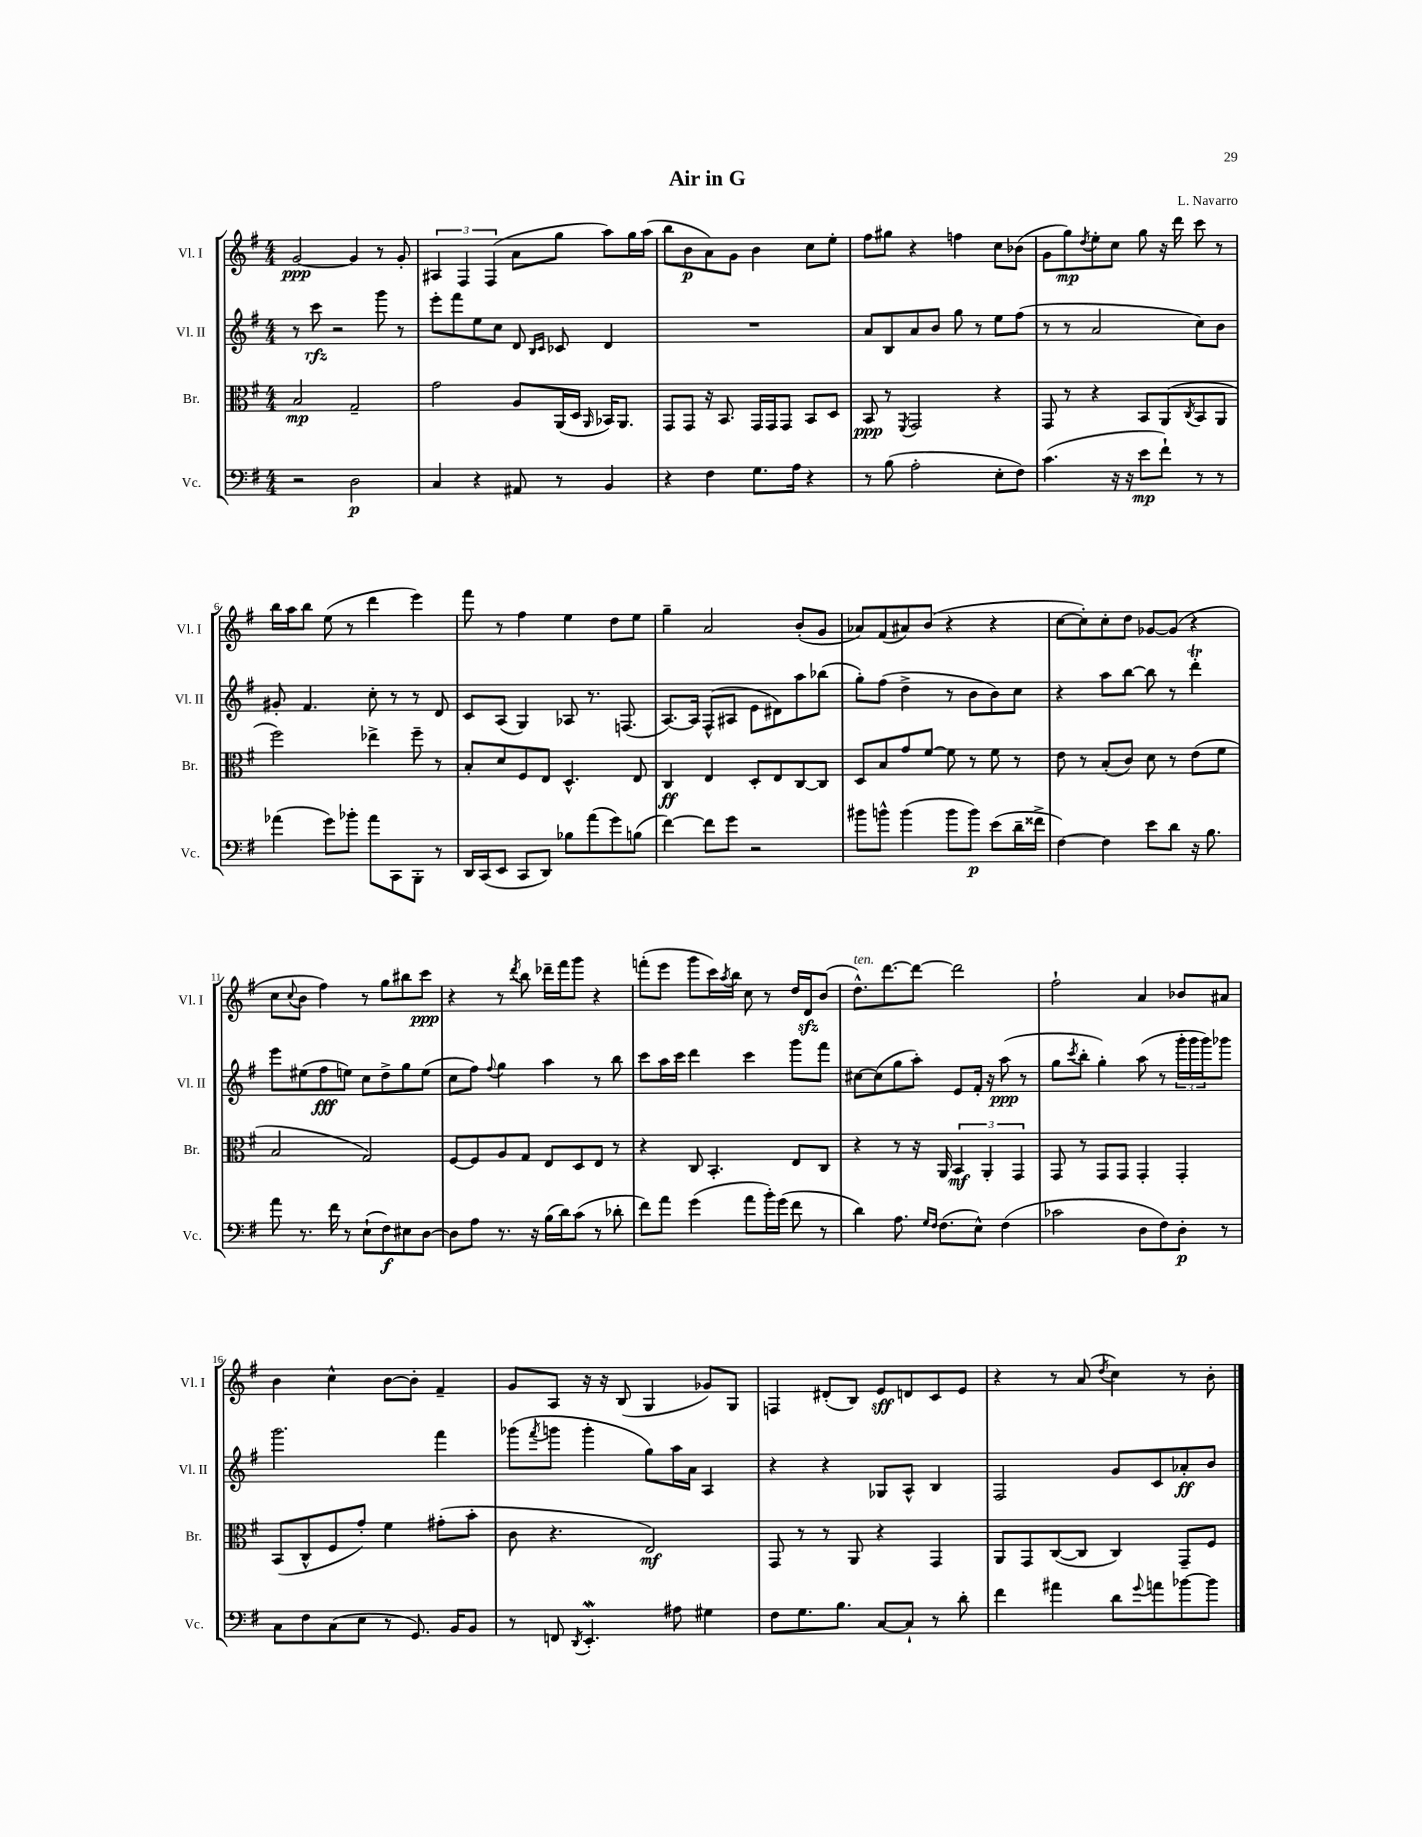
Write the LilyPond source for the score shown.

\header { title = "Air in G" composer = "L. Navarro" }
<<
\new StaffGroup <<
\new Staff = "s0" \with { instrumentName = "Vl. I" shortInstrumentName = "Vl. I" } {
    \clef treble \key g \major \numericTimeSignature \time 4/4
    g'2~\ppp g'4 r8 g'8-. |
    \tuplet 3/2 { ais4 fis4 fis4( } a'8 g''8 a''8) g''16 a''16( |
    b''8 b'8\p a'8) g'8 b'4 c''8 e''8-. |
    fis''8 gis''8 r4 f''4 c''8 bes'8( |
    g'8 g''8\mp) \acciaccatura { d''8 } e''8-. c''8 g''8 r16 d'''16 c'''8 r8 |
    b''16 a''16 b''8 e''8( r8 d'''4 e'''4) |
    fis'''8 r8 fis''4 e''4 d''8 e''8 |
    g''4-- a'2 b'8-.( g'8 |
    aes'8) fis'8( ais'8) b'8( r4 r4 |
    c''8~ c''8-.) c''8-. d''8 ges'8~ ges'8( r4 |
    c''8 \appoggiatura { c''8 } b'8 fis''4) r8 g''8 bis''8 c'''8\ppp |
    r4 r8 \acciaccatura { d'''8 } b''8 des'''16-- fis'''16 g'''8 r4 |
    f'''8-.( e'''8 g'''8 c'''16) \acciaccatura { a''8 } b''16 c''8 r8 d''16 d'16\sfz b'8( |
    d''8.-^^\markup { \italic "ten." }) d'''8.~ d'''8~ d'''2 |
    fis''2-! a'4 bes'8 ais'8 |
    b'4 c''4-^ b'8~ b'8-. fis'4-- |
    g'8 a8 r16 r16 b8( g4 ges'8) g8 |
    f4 dis'8-.( b8) e'8\sff d'8 c'8 e'8 |
    r4 r8 a'8( \acciaccatura { d''8 } c''4) r8 b'8-. \bar "|." |
}
\new Staff = "s1" \with { instrumentName = "Vl. II" shortInstrumentName = "Vl. II" } {
    \clef treble \key g \major \numericTimeSignature \time 4/4
    r8 c'''8\rfz r2 g'''8 r8 |
    e'''8-. fis'''8 e''8 c''8 d'8 \grace { b16 c'16 } ces'8 d'4 |
    R1 |
    a'8 b8 a'8 b'8 g''8 r8 e''8 fis''8( |
    r8 r8 a'2 c''8) b'8 |
    gis'8-. fis'4. c''8-. r8 r8 d'8 |
    c'8 a8( g4) aes8 r8. f8.( |
    a8.~) a16 fis8-^( ais8 e'8 dis'8) a''8 bes''8( |
    g''8-.) fis''8( d''4-> r8 b'8 b'8) c''8 |
    r4 a''8 b''8~ b''8 r8 d'''4-.\trill |
    e'''8 eis''8( fis''8\fff e''8) c''8 d''8-> g''8 e''8( |
    c''8 fis''8) \appoggiatura { fis''8 } g''4 a''4 r8 b''8 |
    c'''8 a''16 c'''16 d'''4 c'''4 g'''8 fis'''8 |
    cis''8~ cis''8( g''8 a''8-.) e'8 fis'16-. r16 a''8\ppp( r8 |
    g''8 \acciaccatura { c'''8 } b''8-. g''4-.) a''8( r8 \tuplet 3/2 { g'''16-. g'''16 g'''16) } ges'''8 |
    g'''2. fis'''4 |
    ges'''8( \acciaccatura { fis'''8 } g'''8 g'''4-. g''8) a''16 a'16 a4 |
    r4 r4 ges8 a8-^ b4 |
    fis2 g'8 c'8 aes'8-.\ff b'8 \bar "|." |
}
\new Staff = "s2" \with { instrumentName = "Br." shortInstrumentName = "Br." } {
    \clef alto \key g \major \numericTimeSignature \time 4/4
    b2\mp g2-- |
    g'2 a8 a,16( d16 \grace { a,16 } bes,16) a,8. |
    g,8 g,8 r16 b,8. g,16 g,16 g,8 b,8 d8 |
    b,8\ppp r8 \acciaccatura { fis,8 } g,2 r4 |
    g,8 r8 r4 b,8 a,8( \acciaccatura { c8 } b,8 a,8 |
    fis''2) ees''4-> fis''8-- r8 |
    b8-. d'8 fis8 e8 d4.-^ e8 |
    c4\ff e4 d8-. e8 c8~ c8 |
    d8 b8 g'8 fis'8~ fis'8 r8 fis'8 r8 |
    e'8 r8 b8-.( c'8) d'8 r8 e'8( fis'8 |
    b2 g2) |
    fis8~ fis8 a8 g8 e8 d8 e8 r8 |
    r4 c8 b,4.-. e8 c8 |
    r4 r8 r16 a,16 \tuplet 3/2 { b,4\mf a,4-. g,4 } |
    g,8 r8 g,8 g,8 g,4-. g,4-. |
    b,8( c8-^ fis8 g'8-.) fis'4 gis'8-.( b'8-. |
    c'8 r4. e2\mf) |
    g,8 r8 r8 a,8 r4 g,4 |
    a,8 g,8 c8~( c8 c4) g,8-- fis8 \bar "|." |
}
\new Staff = "s3" \with { instrumentName = "Vc." shortInstrumentName = "Vc." } {
    \clef bass \key g \major \numericTimeSignature \time 4/4
    r2 d2\p |
    c4 r4 ais,8 r8 b,4 |
    r4 fis4 g8. a16 r4 |
    r8 b8( a2-. e8-. fis8) |
    c'4.( r16 r16 e'8\mp fis'8-!) r8 r8 |
    aes'4( g'8) bes'8-. aes'8 c,8 b,,8-. r8 |
    d,16 c,16( e,8 c,8 d,8) bes8 a'8( g'8) b8( |
    fis'4~) fis'8 g'8 r2 |
    bis'8 b'8-^ b'4( b'8 b'8\p) e'8( d'16-- fisis'16-> |
    fis4~) fis4 e'8 d'8 r16 b8. |
    a'8 r8. fis'16 r8 e8-!( fis8\f) eis8 d8~ |
    d8 a8 r8. r16 b16( d'16) c'8( r8 des'8-. |
    fis'8) a'8 g'4( a'8 b'16-.) g'16( fis'8 r8 |
    d'4) a8. \grace { g16 fis16 } fis8.( e8-^) fis4( |
    ces'2 d8 fis8) d8-.\p r8 |
    c8 fis8 c8( e8 r8 g,8.) b,16 b,8 |
    r8 f,8 \acciaccatura { d,8 } e,4.-.\mordent ais8 gis4 |
    fis8 g8. b8. c8~ c8-! r8 d'8-. |
    fis'4 ais'4 d'8 \appoggiatura { g'8 } a'8 bes'8~ bes'8 \bar "|." |
}
>>
>>
